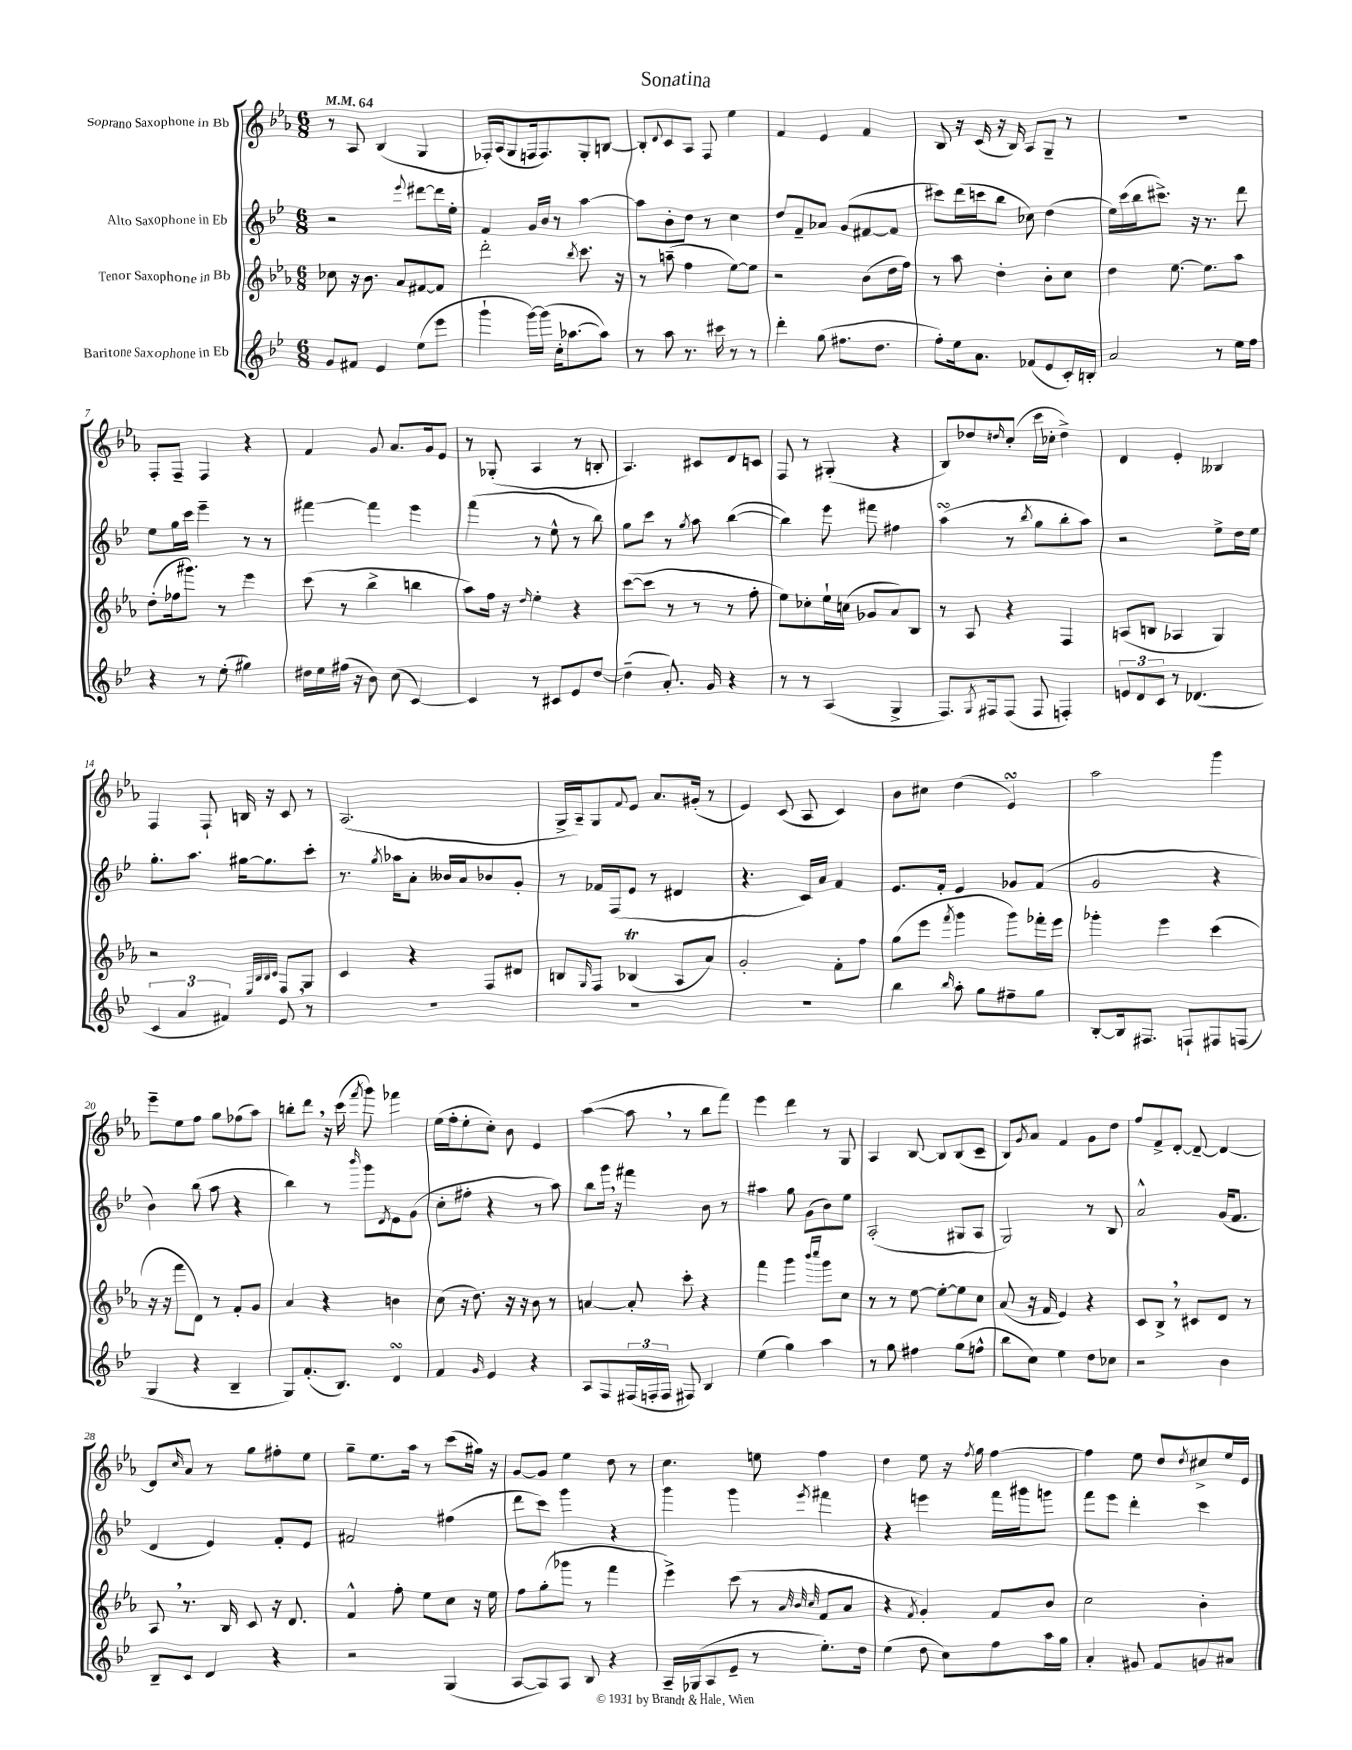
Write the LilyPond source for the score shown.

\header { title = "Sonatina" }
<<
\new StaffGroup <<
\new Staff = "s0" \with { instrumentName = "Soprano Saxophone in Bb" } {
    \clef treble \key ees \major \numericTimeSignature \time 6/8 \tempo 4 = 64
    r8 aes8 bes4( g4 |
    fes16-.) aes16( g8 f16 f8.) g8-. b8~ |
    b8-. \appoggiatura { d'8 } c'8 aes8 f8 ees''4 |
    f'4 ees'4 f'4 |
    bes8 r16 c'16( r16 bes16) aes8 g8-- r8 |
    R2. |
    f8-. f8-- f4 r4 |
    f'4 g'8 aes'8. g'16 ees'8 |
    r8 ges8-.( aes4 r8 b8-. |
    aes4.) cis'8 d'8 c'8 |
    f8 r8 gis4-.( r4 |
    bes8) des''8 \grace { d''16 } c''8-.( c'''16 ces''16-. d''4->) |
    d'4 ees'4-. beses4 |
    f4 f8-! b16 r16 c'8 r8 |
    aes2.( |
    g16-> aes16--) g8 \appoggiatura { f'8 } ees'8 aes'8. gis'16-.( r8 |
    ees'4) c'8( aes8 c'4) |
    bes'8 cis''8 d''4( ees'4\turn) |
    aes''2 g'''4 |
    ees'''8-- ees''8 f''8 g''8 fes''8( aes''8) |
    b''8-. d'''8 \breathe r16 c'''16( \acciaccatura { f'''8 } g'''8) fes'''4 |
    ees''16( f''16-. ees''8-. c''8-.) bes'8 ees'4 |
    aes''4~( aes''8 \breathe r8 bes''8 f'''8) |
    ees'''4 d'''4 r8 g8 |
    aes4 bes8~ bes8 bes8( c'8-- |
    bes8) \acciaccatura { g'8 } aes'8 f'4 g'8 d''8 |
    f''8 f'8-> d'8~-. d'8~-- d'4~ |
    d'8 \grace { c''16 } aes'8 r8 g''8 fis''8-. ees''8 |
    g''8-- ees''8. aes''16 r8 c'''8( gis''16) r16 |
    g'8~ g'8 ees''4 d''8 r8 |
    c''4. e''8 f''4 |
    d''4 ees''8 r16 \acciaccatura { f''8 } g''16 f''4~ |
    f''4 ees''8 d''8 \acciaccatura { d''8 } cis''8-> ees''16 ees'16 \bar "|." |
}
\new Staff = "s1" \with { instrumentName = "Alto Saxophone in Eb" } {
    \clef treble \key bes \major \numericTimeSignature \time 6/8
    r2 \appoggiatura { ees'''8 } dis'''8~ dis'''16 ees''16-. |
    f'4 g'16 bes'16 r8 a''4~ |
    a''8 bes'8-. d''8 r8 c''4 |
    d''8 f'8-- aes'8 g'8( fis'8~ fis'8 |
    cis'''8) d'''16( c'''16 bes''8 ces''8) d''4( |
    ees''16) c'''16( bes''16 cis'''8.->) r16 r8. d'''8 |
    ees''8 g''16 c'''16 ees'''4-- r8 r8 |
    fis'''4~ fis'''4 ees'''4 |
    f'''4( r8 ees''8-^ r8 bes''8) |
    g''8 c'''8 r8 \acciaccatura { g''8 } a''8 bes''4~( |
    bes''4) ees'''8 fis'''8 fis''4 |
    a''4\turn( r8 \acciaccatura { bes''8 } g''8 bes''8-. a''8) |
    r2 ees''8-> d''16 ees''16 |
    g''8.-. a''8. gis''16~ gis''8. c'''8-. |
    r8. \acciaccatura { g''8 } aes''16 a'8-. beses'16 a'16 bes'8 g'8-. |
    r8 fes'16 f16( ees'8 r8 dis'4 |
    r4. c'16) a'16 f'4 |
    ees'8. f'16-. ees'4 ges'8 f'8( |
    g'2 r4 |
    bes'4) bes''8( a''8 r4 |
    bes''4) r8 \grace { bes'''16 } g'''8 \acciaccatura { d'8 } ees'8 g'8( |
    c''8-. fis''8-. r4 r8 a''8) |
    bes''8 g'''16 \breathe r16 fis'''4 bes'8 r8 |
    ais''4 g''8 g'8( bes'8) ees''8 |
    a2-.( gis8 a8 |
    g2) r8 bes8 |
    a'2-^ g'16( f'8. |
    d'4 ees'4) f'8-. ees'8 |
    fis'2 fis''4( |
    d'''8 c'''8) g'''4 r4 |
    g'''4 g'''4 \acciaccatura { ees'''8 } fis'''4 |
    r4 e'''4 f'''16 gis'''16 g'''8 |
    f'''8 ees'''8 d'''4-. c'''4 \bar "|." |
}
\new Staff = "s2" \with { instrumentName = "Tenor Saxophone in Bb" } {
    \clef treble \key ees \major \numericTimeSignature \time 6/8
    ces''8 r16 bes'8. aes'8 fis'8~ fis'8 |
    d'''2-. \acciaccatura { bes''8 } c'''8. r16 |
    r8 a''8--( f''4 ees''8~) ees''8 |
    r2 bes'8( d''16 f''16) |
    r8 aes''8 d''4-. bes'8-. c''8 |
    d''4 ees''8.~ ees''8. aes''8 |
    d''8-.( fes''16 gis'''8.) r8 ees'''4 |
    c'''8( r8 bes''4-> b''4 |
    aes''8) f''16 r16 \grace { d''16 } ees''4-. r4 |
    c'''8~( c'''8 r8 r8 r8 f''8-. |
    ees''8) ces''8-. ees''16-! c''16( ges'8 aes'8) bes8 |
    r8 aes8 r4 f4 |
    a8( b8 aes4 g4) |
    r2 \grace { ees32 bes32 bes32 c'32 } f8 g8 |
    c'4 r4 f8 dis'8 |
    b8 \grace { g16 } f8 bes4\trill( aes8 aes'8) |
    g'2-. f'8-. f''8 |
    g''8( ees'''8 \acciaccatura { f'''8 } g'''4 g'''8) fes'''16-. ees'''16 |
    ges'''4-. ees'''4 c'''4( |
    r16 r16 f'''8 d'8) r8 f'8-. g'8 |
    aes'4 r4 b'4 |
    c''8( r16 d''8.) r16 r16 bes'8 r8 |
    a'4~ a'8-. c'''8-. r4 |
    f'''4 g'''4 \grace { bes'''16 c''''16 } g'''8 c''8 |
    r8 r8 ees''8~ ees''8~-. ees''8 c''8 |
    aes'8( r16 f'16 ees'4) r4 |
    c'8 bes8-> \breathe r8 cis'8 d'8 r8 |
    aes8 \breathe r8. bes16 c'8 r16 d'8. |
    f'4-^ f''8-. ees''8 c''8 r16 ees''16 |
    f''8 g''8-.( ges'''8 r8 f'''4 |
    ees'''4->) c'''8( r8 \grace { aes'32 bes'32 c''32 } f'8 aes'8 |
    r4 \acciaccatura { f'8 } g'4-.) f'8 bes'8 |
    c''2 bes'4-. \bar "|." |
}
\new Staff = "s3" \with { instrumentName = "Baritone Saxophone in Eb" } {
    \clef treble \key bes \major \numericTimeSignature \time 6/8
    g'8 fis'8 ees'4 ees''8( ees'''8 |
    g'''4-! g'''16~) g'''16( c''16-. aes''8.~ aes''8) |
    r8 a''8 r8. cis'''16 r8 r8 |
    d'''4-. g''8( fis''8. d''8. |
    f''8-.) ees''16 a'8. fes'8( ees'8 c'16-.) b16-. |
    a'2 r8 ees''16 f''16 |
    r4 r8 ees''8-.( gis''4) |
    dis''16 ees''16 fis''16( r16 bes'8) c''8( c'4~) |
    c'4 r8 cis'8 ees'8 d''8~ |
    d''4--( a'8.-.) g'16 r4 |
    r8 r8 a4( g4-> |
    f8.) \acciaccatura { g8 } fis16 fis8( fis8 f4-.) |
    \tuplet 3/2 { e'8 d'8 c'8 } r8 des'4.( |
    \tuplet 3/2 { c'4 a'4 fis'4) } ees'8 \breathe r8 |
    R2. |
    R2. |
    R2. |
    bes''4 \grace { bes''16 } a''8-. g''8 fis''8-- g''8 |
    bes8~-. bes16 fis8. f8-! fis8 f8( |
    g4 r4 bes4-- |
    g8) f'8.-.( bes8.) d'4\turn |
    f'4 \grace { g'16 } ees'4 r4 |
    a8 f8 \tuplet 3/2 { fis16( f16-. f16 } fis8) bes4 |
    ees''4( g''4) a''4 |
    r8 g''8 fis''4 g''8( f''8-^ |
    bes''8 c''8) ees''4 d''8 ces''8 |
    r2 bes'4 |
    bes8-- c'8 d'4 r4 |
    r2 g4( |
    a8~ a8) a8 bes8 r4 |
    a16-- ges16( a8 ees'8-- r8 ees''8.-.) d''16 |
    ees''4( d''8 c''8) f''8 a''16 g''16 |
    a'4-. gis'8 f'8 g'8 ais'8 \bar "|." |
}
>>
>>
